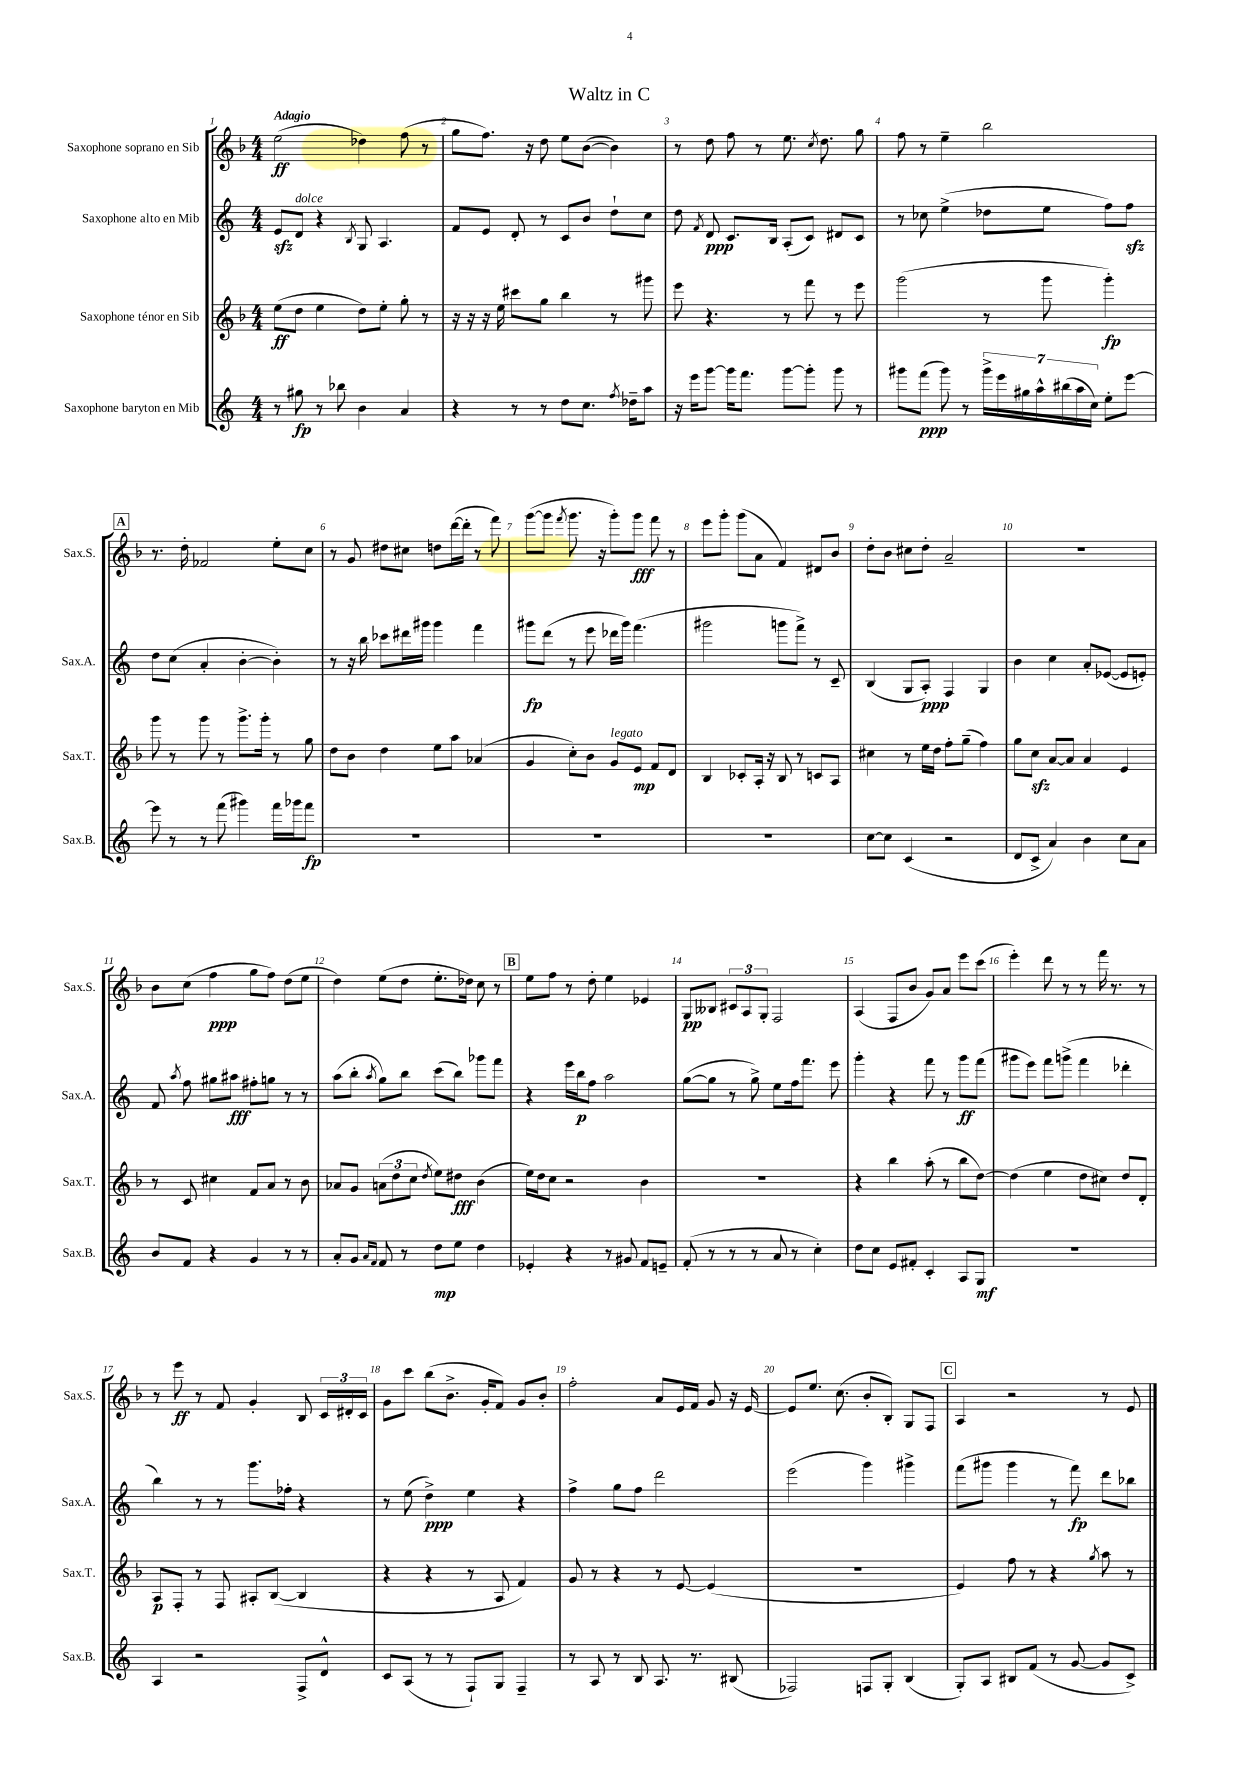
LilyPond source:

\header { title = "Waltz in C" }
<<
\new StaffGroup <<
\new Staff = "s0" \with { instrumentName = "Saxophone soprano en Sib" shortInstrumentName = "Sax.S." } {
    \clef treble \key f \major \numericTimeSignature \time 4/4 \tempo "Adagio"
    \autoBeamOff e''2\ff( des''4) f''8( r8 |
    g''8[ f''8.]) r16 d''8 e''8[ bes'8]~( bes'4) |
    r8 d''8 f''8 r8 e''8. \acciaccatura { c''8 } d''8. g''8 |
    f''8 r8 e''4-- bes''2 |
    \mark \markup { \box "A" } r8. d''16-. fes'2 e''8[-. c''8] |
    r8 g'8 dis''8[ cis''8] d''8[ d'''16~( d'''16]-. r8 f'''8) |
    g'''8[~( g'''8] \acciaccatura { f'''8 } g'''8. r16 g'''8[-.) g'''8]\fff f'''8 r8 |
    e'''8[ g'''8]-. g'''8[( a'8] f'4) dis'8[ bes'8] |
    d''8[-. bes'8] cis''8[ d''8]-. a'2-- |
    R1 |
    bes'8[ c''8]( f''4\ppp g''8[ f''8]) d''8[( e''8] |
    d''4) e''8[( d''8] e''8.[-. des''16]) c''8 r8 |
    \mark \markup { \box "B" } e''8[ f''8] r8 d''8-. e''4 ees'4 |
    g8[\pp beses8] \tuplet 3/2 { cis'8[ a8 g8]-. } f2 |
    a4( f8[ bes'8] g'8[) a'8] e'''8[ c'''8]( |
    e'''4-.) d'''8 r8 r8 f'''16 r8. r8 |
    r8 e'''8\ff r8 f'8 g'4-. bes8 \tuplet 3/2 { c'16[ dis'16-. c'16] } |
    g'8[ c'''8] bes''8[( bes'8.]-> g'16[-. f'8]) g'8[ bes'8]-. |
    f''2-. a'8[ e'16 f'16] g'8 r16 e'16~ |
    e'8[ e''8.] c''8.( bes'8[-. bes8]-.) g8[ f8] |
    \mark \markup { \box "C" } a4 r2 r8 e'8 \bar "|." |
}
\new Staff = "s1" \with { instrumentName = "Saxophone alto en Mib" shortInstrumentName = "Sax.A." } {
    \clef treble \key c \major \numericTimeSignature \time 4/4
    \autoBeamOff e'8[\sfz d'8]^\markup { \italic "dolce" } r4 \acciaccatura { b8 } g8 a4. |
    f'8[ e'8] d'8-. r8 c'8[ b'8] d''8[-! c''8] |
    d''8 \acciaccatura { f'8 } d'8\ppp c'8.[ b16] a8[-.( c'8]) dis'8[ c'8] |
    r8 ces''8 e''4->( des''8[ e''8] f''8[) f''8]\sfz |
    \mark \markup { \box "A" } d''8[ c''8]( a'4-. b'4~-. b'4-.) |
    r8 r16 b''16 ces'''8[ dis'''16 gis'''16] gis'''4 f'''4 |
    gis'''8[\fp d'''8]( r8 e'''8 des'''16[ gis'''16]) f'''4.( |
    gis'''2 g'''8[ f'''8]->) r8 c'8-- |
    b4( g8[ a8]-.\ppp) f4 g4 |
    b'4 c''4 a'8[-. ees'8]~( ees'8[ e'8]-.) |
    f'8 \acciaccatura { a''8 } f''8 gis''8[ ais''8]\fff fis''8[-. g''8] r8 r8 |
    a''8[( b''8]-. \acciaccatura { a''8 } g''8[) b''8] c'''8[( b''8]) ges'''8[ f'''8] |
    \mark \markup { \box "B" } r4 e'''16[ b''16\p f''8] a''2 |
    g''8[~( g''8] r8 g''8->) e''8[ f''16 f'''8.] e'''8 |
    g'''4-. r4 f'''8 r8 g'''8[\ff f'''8]( |
    gis'''8[ e'''8]) f'''8[ g'''8]->( f'''4 des'''4-. |
    b''4) r8 r8 g'''8.[ fes''16]-. r4 |
    r8 e''8( d''4->\ppp) e''4 r4 |
    f''4-> g''8[ f''8] d'''2 |
    e'''2( g'''4) gis'''4-> |
    \mark \markup { \box "C" } f'''8[( gis'''8] gis'''4 r8 f'''8\fp) d'''8[ bes''8] \bar "|." |
}
\new Staff = "s2" \with { instrumentName = "Saxophone ténor en Sib" shortInstrumentName = "Sax.T." } {
    \clef treble \key f \major \numericTimeSignature \time 4/4
    \autoBeamOff e''8[\ff( d''8] e''4 d''8[) e''8]-. g''8-. r8 |
    r16 r16 r16 e''16 cis'''8[ g''8] bes''4 r8 gis'''8 |
    e'''8 r4. r8 f'''8 r8 e'''8 |
    g'''2( r8 g'''8 g'''4-.\fp) |
    \mark \markup { \box "A" } g'''8 r8 g'''8 r8 g'''8.[-> g'''16]-. r8 g''8 |
    d''8[ bes'8] d''4 e''8[ a''8] aes'4( |
    g'4 c''8[-.) bes'8] g'8[^\markup { \italic "legato" } e'8]\mp f'8[ d'8] |
    bes4 ces'8[-. a16]-. r16 bes8 r8 c'8[ a8] |
    cis''4 r8 e''16[ d''16] f''8[-. g''8]--( f''4) |
    g''8[ c''8]\sfz a'8[~ a'8] a'4 e'4 |
    r8 c'8 cis''4 f'8[ a'8] r8 bes'8 |
    aes'8[ g'8] \tuplet 3/2 { a'8[( d''8 c''8] } \acciaccatura { d''8 } e''8[) dis''8]\fff bes'4( |
    \mark \markup { \box "B" } e''16[) d''16 c''8] r2 bes'4 |
    R1 |
    r4 bes''4 a''8-.( r8 bes''8[ d''8]~) |
    d''4( e''4 d''8[ cis''8]) d''8[ d'8]-. |
    a8[\p f8]-. r8 f8 ais8[-. bes8]~( bes4 |
    r4 r4 r8 a8 f'4) |
    g'8 r8 r4 r8 e'8~ e'4( |
    R1 |
    \mark \markup { \box "C" } e'4) f''8 r8 r4 \acciaccatura { g''8 } a''8 r8 \bar "|." |
}
\new Staff = "s3" \with { instrumentName = "Saxophone baryton en Mib" shortInstrumentName = "Sax.B." } {
    \clef treble \key c \major \numericTimeSignature \time 4/4
    \autoBeamOff r8 gis''8\fp r8 bes''8 b'4 a'4 |
    r4 r8 r8 d''8[ c''8.] \acciaccatura { f''8 } des''16[-- a''8] |
    r16 e'''16[ g'''8]~ g'''16[ f'''8.] g'''8[~ g'''8]-. g'''8 r8 |
    gis'''8[ f'''8]\ppp( gis'''8) r8 \tuplet 7/4 { gis'''16[-> e'''16 gis''16 a''16-^ bis''16( a''16 c''16]) } e''8[-. e'''8]~ |
    \mark \markup { \box "A" } e'''8 r8 r8 f'''8( gis'''4) f'''16[ ges'''16 f'''8]\fp |
    R1 |
    R1 |
    R1 |
    c''8[~ c''8] c'4( r2 |
    d'8[ c'8]-> a'4) b'4 c''8[ a'8] |
    b'8[ f'8] r4 g'4 r8 r8 |
    a'8[-. g'8] \grace { a'16[ f'16] } f'8 r8 d''8[\mp e''8] d''4 |
    \mark \markup { \box "B" } ees'4-. r4 r8 gis'8 f'8[ e'8]-- |
    f'8-.( r8 r8 r8 a'8 r8 c''4-.) |
    d''8[ c''8] e'8[ fis'8]-. c'4-. a8[ g8]\mf |
    R1 |
    a4 r2 f8[-> d'8]-^ |
    c'8[ a8]( r8 r8 f8[-!) g8] f4-- |
    r8 a8 r8 b8 a8. r8. bis8( |
    fes2) f8[ g8]-. b4( |
    \mark \markup { \box "C" } g8[-.) a8] bis8[ f'8]( r8 g'8~ g'8[ c'8]->) \bar "|." |
}
>>
>>
\layout { \context { \Score \override BarNumber.break-visibility = ##(#f #t #t) barNumberVisibility = #all-bar-numbers-visible } }
